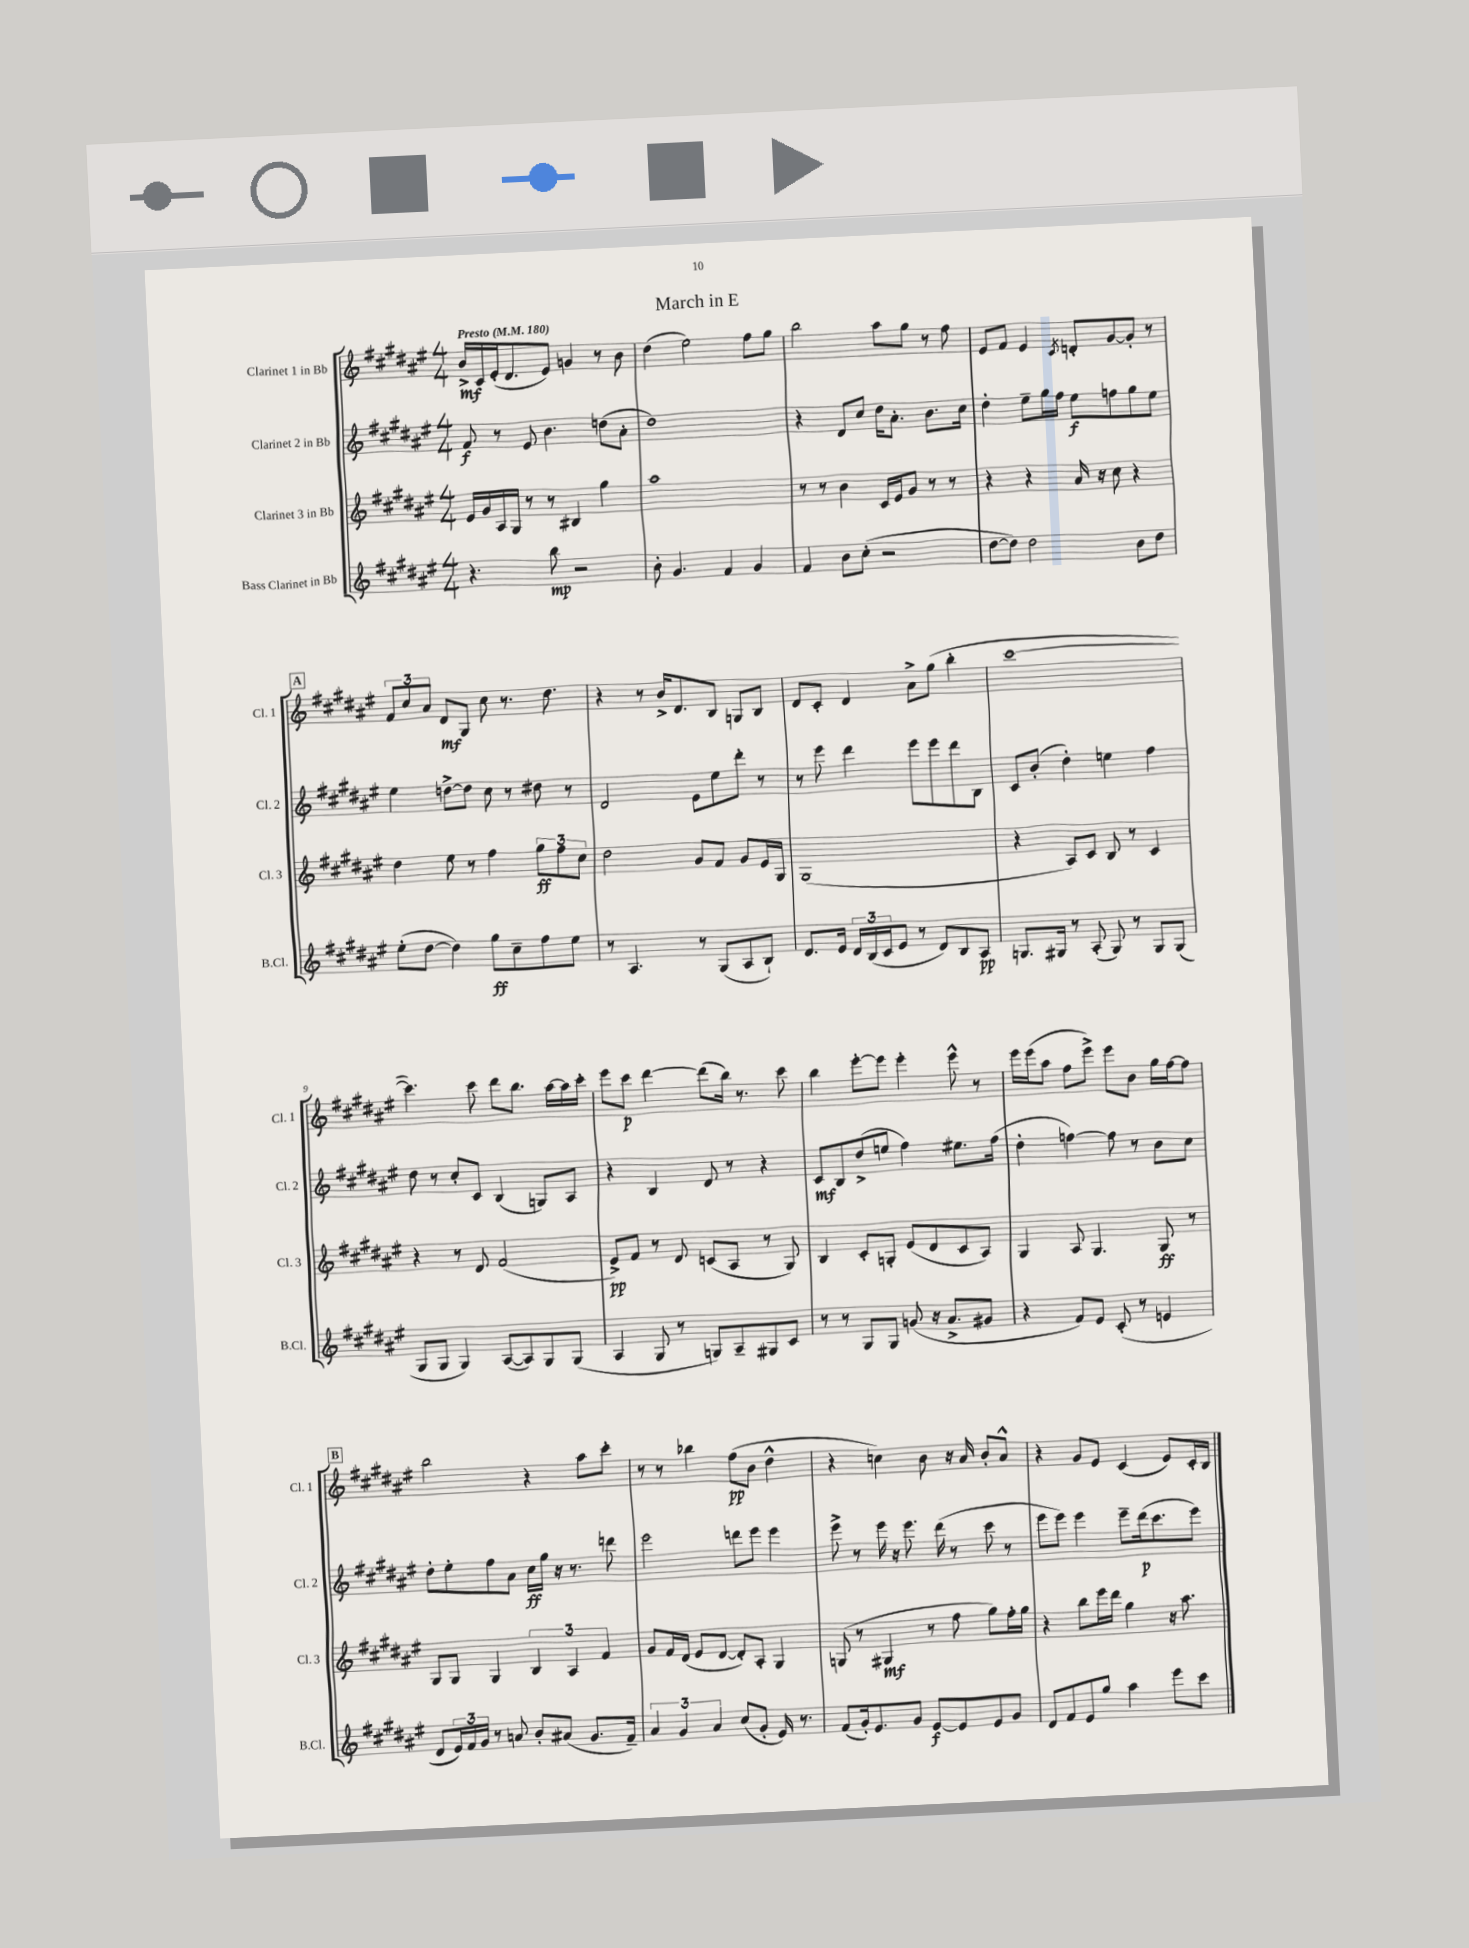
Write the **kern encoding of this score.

**kern	**dynam	**kern	**dynam	**kern	**dynam	**kern	**dynam
*part4	*part4	*part3	*part3	*part2	*part2	*part1	*part1
*staff4	*staff4	*staff3	*staff3	*staff2	*staff2	*staff1	*staff1
*I"Bass Clarinet in Bb	*	*I"Clarinet 3 in Bb	*	*I"Clarinet 2 in Bb	*	*I"Clarinet 1 in Bb	*
*I'B.Cl.	*	*I'Cl. 3	*	*I'Cl. 2	*	*I'Cl. 1	*
*clefG2	*	*clefG2	*	*clefG2	*	*clefG2	*
*k[f#c#g#d#a#e#]	*	*k[f#c#g#d#a#e#]	*	*k[f#c#g#d#a#e#]	*	*k[f#c#g#d#a#e#]	*
*M4/4	*	*M4/4	*	*M4/4	*	*M4/4	*
*MM180	*	*MM180	*	*MM180	*	*MM180	*
=1	=1	=1	=1	=1	=1	=1	=1
!	!	!	!	!	!	!LO:TX:a:B:t=Presto	!
4.r	.	16e#/LL	.	8f#/	f	16b^/LL	mf
.	.	16g#/	.	.	.	16c#/	.
.	.	16A#/	.	8r	.	(16e#'/J	.
.	.	16G#/JJ	.	.	.	8.d#/	.
.	.	8r	.	8e#/	.	.	.
8bb\	mp	8r	.	4.b\	.	8e#/J)	.
2r	.	4B#X/	.	.	.	4gn/	.
.	.	4gg#\	.	(8ddn\L	.	8r	.
.	.	.	.	8a#'\J	.	8b\	.
=2	=2	=2	=2	=2	=2	=2	=2
8b'\	.	1aa#	.	1dd#)	.	(4dd#\	.
4.g#/	.	.	.	.	.	.	.
.	.	.	.	.	.	2ee#\)	.
4f#/	.	.	.	.	.	.	.
4g#/	.	.	.	.	.	8ff#\L	.
.	.	.	.	.	.	8gg#\J	.
=3	=3	=3	=3	=3	=3	=3	=3
4f#/	.	8r	.	4r	.	2bb\	.
.	.	8r	.	.	.	.	.
8b\L	.	4b\	.	8d#/L	.	.	.
(8cc#'\J	.	.	.	8cc#/J	.	.	.
2r	.	16c#/LL	.	16dd#\KL	.	8aa#\L	.
.	.	16e#/J	.	8.a#'\J	.	.	.
.	.	8g#/J	.	.	.	8gg#\J	.
.	.	8r	.	8.b\L	.	8r	.
.	.	8r	.	.	.	8ff#\	.
.	.	.	.	16cc#\Jk	.	.	.
=4	=4	=4	=4	=4	=4	=4	=4
[8dd#\L	.	4r	.	4dd#'\	.	8e#/L	.
8dd#\J])	.	.	.	.	.	8f#/J	.
2dd#\	.	4r	.	8ee#~\L	.	4e#/	.
.	.	.	.	16gg#\L	.	.	.
.	.	.	.	16ff#\JJ	.	.	.
.	.	.	.	.	.	8qc#/	.
.	.	16a#/	.	8ee#\L	f	8dn'/L	.
.	.	16r	.	.	.	.	.
.	.	8cc#\	.	8ffn\	.	[8g#/	.
8b\L	.	4r	.	8gg#\	.	8g#'/J]	.
8dd#\J	.	.	.	8ee#\J	.	8r	.
!!LO:LB:g=z
!!LO:REH:place=s1:t=A
=5	=5	=5	=5	=5	=5	=5	=5
(8ee#'\L	.	4dd#\	.	4ee#\	.	12f#/L	.
.	.	.	.	.	.	12cc#/	.
[8dd#\J	.	.	.	.	.	.	.
.	.	.	.	.	.	12a#/J	.
4dd#\])	.	8ee#\	.	[8ddn^\L	.	8d#/L	mf
.	.	8r	.	8dd\J]	.	8G#/J	.
8gg#\L	ff	4ff#\	.	8cc#\	.	8cc#\	.
8cc#~\	.	.	.	8r	.	8.r	.
8ff#\	.	12gg#\L	ff	8dd#X\	.	.	.
.	.	.	.	.	.	8.dd#\	.
.	.	12ff#\	.	.	.	.	.
8ee#\J	.	.	.	8r	.	.	.
.	.	12cc#\J	.	.	.	.	.
=6	=6	=6	=6	=6	=6	=6	=6
8r	.	2dd#\	.	2d#/	.	4r	.
4.A#/	.	.	.	.	.	.	.
.	.	.	.	.	.	8r	.
.	.	.	.	.	.	16b^/KL	.
.	.	.	.	.	.	8.d#/	.
8r	.	8g#/L	.	8e#\L	.	.	.
(8G#/L	.	8f#/J	.	8ee#\	.	8B/J	.
8A#/	.	8g#/L	.	8ddd#'\J	.	8Gn/L	.
8B`/J)	.	16e#/L	.	8r	.	8B/J	.
.	.	16G#/JJ	.	.	.	.	.
=7	=7	=7	=7	=7	=7	=7	=7
8.d#/L	.	(1G#	.	8r	.	8d#/L	.
.	.	.	.	8eee#\	.	8c#'/J	.
16e#/Jk	.	.	.	.	.	.	.
24d#/LL	.	.	.	4ddd#\	.	4d#/	.
(24B/	.	.	.	.	.	.	.
24c#/J	.	.	.	.	.	.	.
8e#/J	.	.	.	.	.	.	.
8r	.	.	.	8eee#\L	.	8a#^\L	.
8d#/L)	.	.	.	8eee#\	.	(8gg#\J	.
8B/	.	.	.	8ddd#\	.	4bb'\	.
8A#/J	pp	.	.	8B\J	.	.	.
=8	=8	=8	=8	=8	=8	=8	=8
8.Gn/L	.	4r	.	8c#/L	.	[1ccc#	.
.	.	.	.	(8b'/J	.	.	.
16G#X/Jk	.	.	.	.	.	.	.
8r	.	8A#/L)	.	4dd#'\)	.	.	.
(8A#'/	.	8c#/J	.	.	.	.	.
8G#/)	.	8B/	.	4een\	.	.	.
8r	.	8r	.	.	.	.	.
8G#/L	.	4c#/	.	4ff#\	.	.	.
(8G#/J	.	.	.	.	.	.	.
!!LO:LB:g=z
=9	=9	=9	=9	=9	=9	=9	=9
8G#/L	.	4r	.	8dd#\	.	4.ccc#\])	.
8G#/J	.	.	.	8r	.	.	.
4G#/)	.	8r	.	8cc#'/L	.	.	.
.	.	8d#/	.	8c#/J	.	8ccc#\	.
([8A#/L	.	(2f#/	.	(4B/	.	8ddd#\L	.
8A#/])	.	.	.	.	.	8.bb\J	.
8G#/	.	.	.	8Gn/L)	.	.	.
.	.	.	.	.	.	[16aa#\LL	.
(8G#/J	.	.	.	8A#/J	.	16aa#\]	.
.	.	.	.	.	.	16ccc#'\JJ	.
=10	=10	=10	=10	=10	=10	=10	=10
4A#/	.	8e#^/L)	pp	4r	.	8eee#\L	.
.	.	8f#/J	.	.	.	8ccc#\J	p
8G#/	.	8r	.	4B/	.	[4ddd#\	.
8r	.	8d#/	.	.	.	.	.
8Gn/L)	.	(8cn/L	.	8d#/	.	(8ddd#\L]	.
8A#~/	.	8A#/J	.	8r	.	16bb\Jk)	.
.	.	.	.	.	.	8.r	.
8G#X/	.	8r	.	4r	.	.	.
8c#/J	.	8G#/)	.	.	.	8ccc#\	.
=11	=11	=11	=11	=11	=11	=11	=11
8r	.	4B/	.	8c#/L	mf	4bb\	.
8r	.	.	.	8B/	.	.	.
8G#/L	.	8c#'/L	.	(8dd#^/	.	[8eee#'\L	.
8G#/J	.	8Gn'/J	.	8een/J	.	8eee#\J]	.
(8gn/	.	(8e#/L	.	4ff#\)	.	4eee#'\	.
16r	.	8d#/	.	.	.	.	.
8.a#^/L	.	.	.	.	.	.	.
.	.	8c#/	.	8.ee#X\L	.	8eee#^^\	.
8g#X/J	.	8A#/J)	.	.	.	8r	.
.	.	.	.	(16ff#\Jk	.	.	.
=12	=12	=12	=12	=12	=12	=12	=12
4r	.	4G#/	.	4dd#'\	.	16eee#\LL	.
.	.	.	.	.	.	(16eee#\J	.
.	.	.	.	.	.	8aa#\J	.
8f#/L)	.	8A#/	.	[4ffn\)	.	8ff#\L	.
8e#/J	.	4.G#/	.	.	.	8eee#^\J)	.
(8c#'/	.	.	.	8ff\]	.	8eee#\L	.
8r	.	.	.	8r	.	8b\J	.
4en/	.	8G#/	ff	8b\L	.	16gg#\LL	.
.	.	.	.	.	.	[16ff#\J	.
.	.	8r	.	8cc#\J	.	8ff#\J]	.
!!LO:LB:g=z
!!LO:REH:place=s1:t=B
=13	=13	=13	=13	=13	=13	=13	=13
8d#/L	.	8G#/L	.	8dd#'\L	.	2bb\	.
24e#/L)	.	8G#/J	.	8ee#'\	.	.	.
24f#/	.	.	.	.	.	.	.
24g#/JJ	.	.	.	.	.	.	.
8r	.	4G#/	.	8ff#\	.	.	.
8an/	.	.	.	8a#\J	.	.	.
8b'/L	.	6B/	.	16cc#\LL	ff	4r	.
.	.	.	.	16gg#\JJ	.	.	.
(8a#X/J	.	.	.	16r	.	.	.
.	.	6A#/	.	.	.	.	.
.	.	.	.	8.r	.	.	.
8.g#/L	.	.	.	.	.	8aa#\L	.
.	.	6f#/	.	.	.	.	.
.	.	.	.	8dddn\	.	8ccc#'\J	.
16f#~/Jk)	.	.	.	.	.	.	.
=14	=14	=14	=14	=14	=14	=14	=14
6a#/	.	8g#/L	.	2eee#\	.	8r	.
.	.	16f#/L	.	.	.	8r	.
6g#/	.	.	.	.	.	.	.
.	.	(16d#/JJ	.	.	.	.	.
.	.	8e#/L	.	.	.	4bb-X\	.
6a#/	.	.	.	.	.	.	.
.	.	[8d#/J	.	.	.	.	.
(8cc#/L	.	8d#'/L])	.	8dddn\L	.	(8ff#\L	pp
8g#'/J	.	8A#'/J	.	8eee#\J	.	8b\J	.
16e#/)	.	4G#/	.	4eee#\	.	4dd#^^\	.
8.r	.	.	.	.	.	.	.
=15	=15	=15	=15	=15	=15	=15	=15
(8f#/L	.	(8Gn/	.	8eee#^\	.	4r	.
16g#'/k)	.	8r	.	8r	.	.	.
8.e#/	.	.	.	.	.	.	.
.	.	4G#X/	mf	16eee#\	.	4ccn\)	.
.	.	.	.	16r	.	.	.
8g#/J	.	.	.	8.eee#\	.	.	.
[8e#/L	f	8r	.	.	.	8b\	.
.	.	.	.	(16ddd#\	.	.	.
8e#/]	.	8ff#\	.	8r	.	16r	.
.	.	.	.	.	.	16a#/	.
8e#/	.	8gg#\L)	.	8ccc#\	.	8b'/L	.
8g#/J	.	16ff#'\L	.	8r	.	8a#^^/J	.
.	.	16gg#\JJ	.	.	.	.	.
=16	=16	=16	=16	=16	=16	=16	=16
8d#/L	.	4r	.	8eee#\L	.	4r	.
8f#/	.	.	.	8eee#\J)	.	.	.
8e#/	.	8bb\L	.	4eee#\	.	8g#/L	.
8gg#/J	.	16eee#\L	.	.	.	8e#/J	.
.	.	16ddd#\JJ	.	.	.	.	.
4aa#\	.	4gg#\	.	8eee#~\L	.	(4c#/	.
.	.	.	.	(16ddd#\k	p	.	.
.	.	.	.	8.ccc#\	.	.	.
8eee#\L	.	16r	.	.	.	8e#/L)	.
.	.	8.aa#\	.	.	.	.	.
8ccc#\J	.	.	.	8eee#\J)	.	16c#'/L	.
.	.	.	.	.	.	16B/JJ	.
==	==	==	==	==	==	==	==
*-	*-	*-	*-	*-	*-	*-	*-
